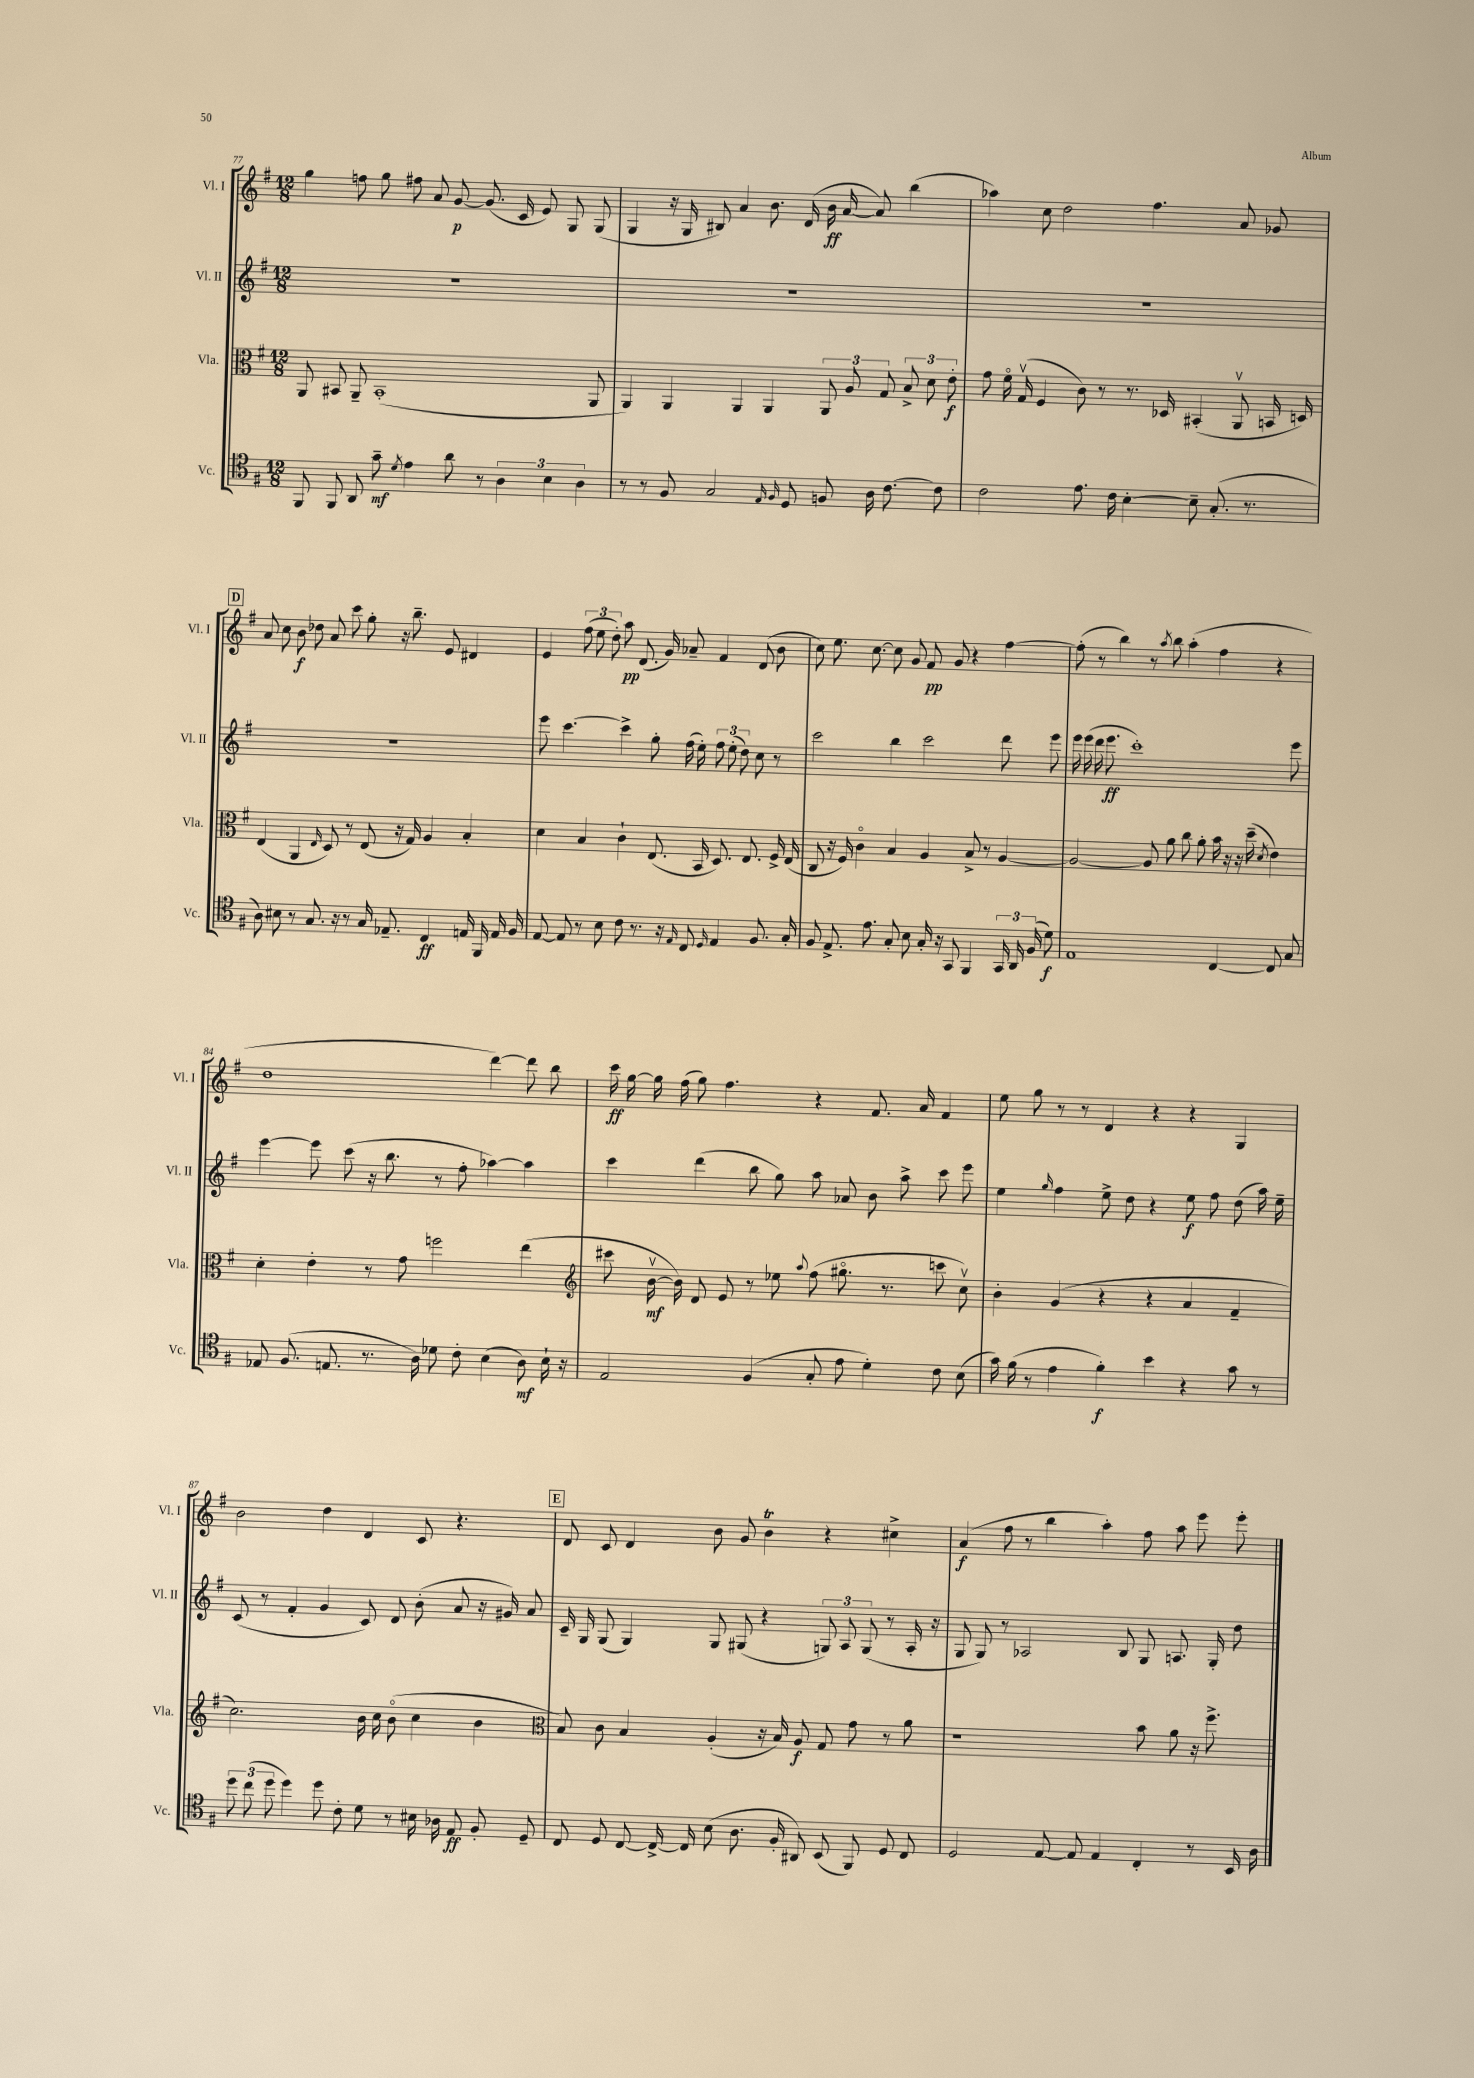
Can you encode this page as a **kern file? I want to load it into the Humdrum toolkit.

**kern	**dynam	**kern	**dynam	**kern	**dynam	**kern	**dynam
*part4	*part4	*part3	*part3	*part2	*part2	*part1	*part1
*staff4	*staff4	*staff3	*staff3	*staff2	*staff2	*staff1	*staff1
*I"Vc.	*	*I"Vla.	*	*I"Vl. II	*	*I"Vl. I	*
*I'Vc.	*	*I'Vla.	*	*I'Vl. II	*	*I'Vl. I	*
*clefC4	*	*clefC3	*	*clefG2	*	*clefG2	*
*k[f#]	*	*k[f#]	*	*k[f#]	*	*k[f#]	*
*M12/8	*	*M12/8	*	*M12/8	*	*M12/8	*
=77	=77	=77	=77	=77	=77	=77	=77
8FF#/	.	8AA/	.	1.r	.	4gg\	.
8FF#/	.	8BB#X/	.	.	.	.	.
8AA/	.	8AA~/	.	.	.	8ffn\	.
8g~\	mf	(1BB#'	.	.	.	8gg\	.
8qd/	.	.	.	.	.	.	.
4e\	.	.	.	.	.	8ff#X\	.
.	.	.	.	.	.	8a/	.
8a\	.	.	.	.	.	[8g/	p
8r	.	.	.	.	.	(8.g/]	.
6A\	.	.	.	.	.	.	.
.	.	.	.	.	.	16c/	.
.	.	.	.	.	.	8e/)	.
6B\	.	.	.	.	.	.	.
.	.	.	.	.	.	8G/	.
6A\	.	.	.	.	.	.	.
.	.	8AA/	.	.	.	(8G/	.
=78	=78	=78	=78	=78	=78	=78	=78
8r	.	4AA/)	.	1.r	.	4G/	.
8r	.	.	.	.	.	.	.
8F#/	.	4AA/	.	.	.	16r	.
.	.	.	.	.	.	16G/	.
2G/	.	.	.	.	.	8B#X/)	.
.	.	4AA/	.	.	.	4a/	.
.	.	4AA/	.	.	.	8.b\	.
16qqE/	.	.	.	.	.	.	.
16qqF#/	.	.	.	.	.	.	.
8D/	.	.	.	.	.	.	.
.	.	.	.	.	.	(16d/	.
8Fn/	.	12AA/	.	.	.	16b\	ff
.	.	.	.	.	.	[16a/	.
.	.	12A/	.	.	.	.	.
16A\	.	.	.	.	.	8a/])	.
.	.	12G/	.	.	.	.	.
[8.c\	.	.	.	.	.	.	.
.	.	12B^/	.	.	.	(4bb\	.
.	.	12d\	.	.	.	.	.
8c\]	.	.	.	.	.	.	.
.	.	12e'\	f	.	.	.	.
=79	=79	=79	=79	=79	=79	=79	=79
2c\	.	8g\	.	1.r	.	4aa-X\)	.
.	.	16f#\	.	.	.	.	.
.	.	(16Gv/	.	.	.	.	.
.	.	4F#/	.	.	.	8cc\	.
.	.	.	.	.	.	2dd\	.
8.e\	.	8c\)	.	.	.	.	.
.	.	8r	.	.	.	.	.
16c\	.	.	.	.	.	.	.
[4B'\	.	8.r	.	.	.	.	.
.	.	.	.	.	.	4.ff#\	.
.	.	16D-X/	.	.	.	.	.
8B~\]	.	(4BB#X'/	.	.	.	.	.
(8.G'/	.	.	.	.	.	.	.
.	.	8AAv/	.	.	.	8a/	.
8.r	.	.	.	.	.	.	.
.	.	16BBn/	.	.	.	8g-X/	.
.	.	16Dn/)	.	.	.	.	.
!!LO:LB:g=z
!!LO:REH:place=s1:t=D
=80	=80	=80	=80	=80	=80	=80	=80
8A\)	.	(4E/	.	1.r	.	8a/	.
8B#X\	.	.	.	.	.	8cc\	.
8r	.	4AA/	.	.	.	8b\	f
8.G/	.	.	.	.	.	8dd-X\	.
.	.	16qqE/	.	.	.	.	.
.	.	8D/)	.	.	.	8a/	.
16r	.	.	.	.	.	.	.
8r	.	8r	.	.	.	8ccc\	.
16G/	.	(8E/	.	.	.	8gg'\	.
8.E-X~/	.	.	.	.	.	.	.
.	.	16r	.	.	.	16r	.
.	.	16G/)	.	.	.	8.bb~\	.
4C/	ff	4A/	.	.	.	.	.
.	.	.	.	.	.	8e/	.
16En/	.	4B'/	.	.	.	4d#X/	.
16FF#/	.	.	.	.	.	.	.
16E/	.	.	.	.	.	.	.
16F#/	.	.	.	.	.	.	.
=81	=81	=81	=81	=81	=81	=81	=81
[8E/	.	4d\	.	8eee\	.	4e/	.
8E/]	.	.	.	[4.ccc\	.	.	.
8r	.	4B/	.	.	.	(12ff#\	.
.	.	.	.	.	.	12ee\	.
8B\	.	.	.	.	.	.	.
.	.	.	.	.	.	12dd'\)	.
8c\	.	4c`\	.	4ccc^\]	.	8aa\	pp
8.r	.	.	.	.	.	(8.d/	.
.	.	(8.E/	.	8gg'\	.	.	.
16r	.	.	.	.	.	16g/)	.
16qqE/	.	.	.	.	.	.	.
8C/	.	.	.	(16ff#\	.	8a-X~/	.
.	.	16BB/	.	16ee'\)	.	.	.
16qqD/	.	.	.	.	.	.	.
4E/	.	8.D/)	.	12ff#\	.	4f#/	.
.	.	.	.	(12ee'\	.	.	.
.	.	.	.	12dd\)	.	.	.
.	.	8.E/	.	.	.	.	.
8.F#/	.	.	.	8cc\	.	(8d/	.
.	.	16F#^/	.	8r	.	8b\	.
16G'/	.	(16E/	.	.	.	.	.
=82	=82	=82	=82	=82	=82	=82	=82
8F#/	.	8C/	.	2ccc\	.	8cc\)	.
8.E^/	.	16r	.	.	.	8.ee\	.
.	.	16F#/)	.	.	.	.	.
.	.	4c\	.	.	.	.	.
8.e\	.	.	.	.	.	[8.cc\	.
8G'/	.	4B/	.	4bb\	.	8cc\]	.
8B\	.	.	.	.	.	8g/	.
16G'/	.	4A/	.	2ccc\	.	8f#/	pp
16r	.	.	.	.	.	.	.
8GG/	.	.	.	.	.	8g/	.
4FF#/	.	8B^/	.	.	.	4r	.
.	.	8r	.	.	.	.	.
24GG/	.	[4A/	.	8ddd\	.	[4ff#\	.
24AA/	.	.	.	.	.	.	.
(24F#/	.	.	.	.	.	.	.
8d\)	f	.	.	8eee\	.	.	.
=83	=83	=83	=83	=83	=83	=83	=83
1E	.	2A/_	.	16eee\	.	(8ff#'\]	.
.	.	.	.	(16eee\	.	.	.
.	.	.	.	16ddd\	.	8r	.
.	.	.	.	8.eee\	ff	.	.
.	.	.	.	.	.	4bb\)	.
.	.	.	.	1ccc')	.	.	.
.	.	8A/]	.	.	.	8r	.
.	.	.	.	.	.	8qaa/	.
.	.	8a\	.	.	.	8bb\	.
.	.	8cc\	.	.	.	(4aa'\	.
.	.	8a'\	.	.	.	.	.
[4C/	.	16b\	.	.	.	4ff#\	.
.	.	16r	.	.	.	.	.
.	.	16r	.	.	.	.	.
.	.	(16dd~\	.	.	.	.	.
.	.	8qd/	.	.	.	.	.
8C/]	.	4e\)	.	.	.	4r	.
8G/	.	.	.	8eee\	.	.	.
!!LO:LB:g=z
=84	=84	=84	=84	=84	=84	=84	=84
8E-X/	.	4d'\	.	[4eee\	.	1dd	.
(8.F#/	.	.	.	.	.	.	.
.	.	4e'\	.	8eee\]	.	.	.
8.En/	.	.	.	.	.	.	.
.	.	.	.	(8ccc\	.	.	.
8.r	.	8r	.	16r	.	.	.
.	.	.	.	8.bb\	.	.	.
.	.	8g\	.	.	.	.	.
16A\)	.	.	.	.	.	.	.
8d-X\	.	2ffn\	.	8r	.	.	.
8c'\	.	.	.	8ff#'\	.	.	.
(4B\	.	.	.	[4aa-X\)	.	[4ddd\)	.
8A\)	mf	(4ee\	.	4aa-\]	.	8ddd\]	.
16B`\	.	.	.	.	.	8bb\	.
16r	.	.	.	.	.	.	.
=85	=85	=85	=85	=85	=85	=85	=85
*	*	*clefG2	*	*	*	*	*
2E/	.	8ccc#X\	.	4ccc\	.	16ccc\	ff
.	.	.	.	.	.	[16gg\	.
.	.	[16bv\	mf	.	.	16gg\]	.
.	.	16b\])	.	.	.	(16ff#\	.
.	.	8d/	.	(4ddd\	.	8gg\)	.
.	.	8e/	.	.	.	4.ff#\	.
(4F#/	.	8r	.	8bb\	.	.	.
.	.	8ee-X\	.	8gg\)	.	.	.
.	.	8qqaa/	.	.	.	.	.
8G'/	.	(8ff#\	.	8aa\	.	4r	.
8e\	.	8.gg#X\	.	8a-X/	.	.	.
4d'\)	.	.	.	8b\	.	8.f#/	.
.	.	8.r	.	.	.	.	.
.	.	.	.	8aa^\	.	.	.
.	.	.	.	.	.	16a/	.
8c\	.	8cccn\	.	8ccc\	.	4f#/	.
(8B\	.	8ccv\)	.	8eee\	.	.	.
=86	=86	=86	=86	=86	=86	=86	=86
16g\)	.	4b'\	.	4ee\	.	8ee\	.
(16f#\	.	.	.	.	.	.	.
8r	.	.	.	.	.	8gg\	.
.	.	.	.	16qqgg/	.	.	.
4e\	.	(4g/	.	4ff#\	.	8r	.
.	.	.	.	.	.	8r	.
4f#'\)	f	4r	.	8ee^\	.	4d/	.
.	.	.	.	8dd\	.	.	.
4b\	.	4r	.	4r	.	4r	.
4r	.	4a/	.	8ee\	f	4r	.
.	.	.	.	8ff#\	.	.	.
8g\	.	4f#~/	.	(8dd\	.	4G/	.
8r	.	.	.	16aa\)	.	.	.
.	.	.	.	16ee~\	.	.	.
!!LO:LB:g=z
=87	=87	=87	=87	=87	=87	=87	=87
12dd\	.	2.cc\)	.	(8c/	.	2b\	.
(12cc\	.	.	.	.	.	.	.
.	.	.	.	8r	.	.	.
12dd\	.	.	.	.	.	.	.
4dd\)	.	.	.	4f#'/	.	.	.
8dd\	.	.	.	4g/	.	4dd\	.
8c'\	.	.	.	.	.	.	.
8d\	.	16b\	.	8c/)	.	4d/	.
.	.	16cc\	.	.	.	.	.
8r	.	(8b\	.	8d/	.	.	.
16B#X\	.	4cc\	.	(8b'\	.	8c/	.
16A-X\	.	.	.	.	.	.	.
8E/	ff	.	.	8a/	.	4.r	.
8F#'/	.	4b\	.	16r	.	.	.
.	.	.	.	16g#X/)	.	.	.
8D~/	.	.	.	8a/	.	.	.
!!LO:REH:place=s1:t=E
=88	=88	=88	=88	=88	=88	=88	=88
*	*	*clefC3	*	*	*	*	*
8C/	.	8B/)	.	16c~/	.	8d/	.
.	.	.	.	16G/	.	.	.
8D/	.	8c\	.	(8G/	.	8c/	.
[8C/	.	4B/	.	4G/)	.	4d/	.
16C^/_	.	.	.	.	.	.	.
16C/]	.	.	.	.	.	.	.
(8B\	.	(4A'/	.	8G/	.	8b\	.
8.A\	.	.	.	(8G#X/	.	8g/	.
.	.	16r	.	4r	.	4bt\	.
16F#'/	.	16B/)	.	.	.	.	.
8AA#X/)	.	8A/	f	.	.	.	.
(8BB/	.	8G/	.	12Gn/)	.	4r	.
.	.	.	.	12A/	.	.	.
8FF#/)	.	8g\	.	.	.	.	.
.	.	.	.	(12G/	.	.	.
8D/	.	8r	.	8r	.	4cc#X^\	.
8C/	.	8a\	.	16A'/	.	.	.
.	.	.	.	16r	.	.	.
=89	=89	=89	=89	=89	=89	=89	=89
2D/	.	1r	.	8G/	.	(4a/	f
.	.	.	.	8G/)	.	.	.
.	.	.	.	8r	.	8ff#\	.
.	.	.	.	2A-X/	.	8r	.
[8E/	.	.	.	.	.	4bb\	.
8E/]	.	.	.	.	.	.	.
4E/	.	.	.	.	.	4aa'\)	.
.	.	.	.	8B/	.	.	.
4C'/	.	8b\	.	8G/	.	8ff#\	.
.	.	8a\	.	8.An/	.	8aa\	.
8r	.	16r	.	.	.	8eee\	.
.	.	8.ff#^\	.	16G'/	.	.	.
16BB/	.	.	.	8dd\	.	8eee'\	.
16A\	.	.	.	.	.	.	.
==	==	==	==	==	==	==	==
*-	*-	*-	*-	*-	*-	*-	*-
